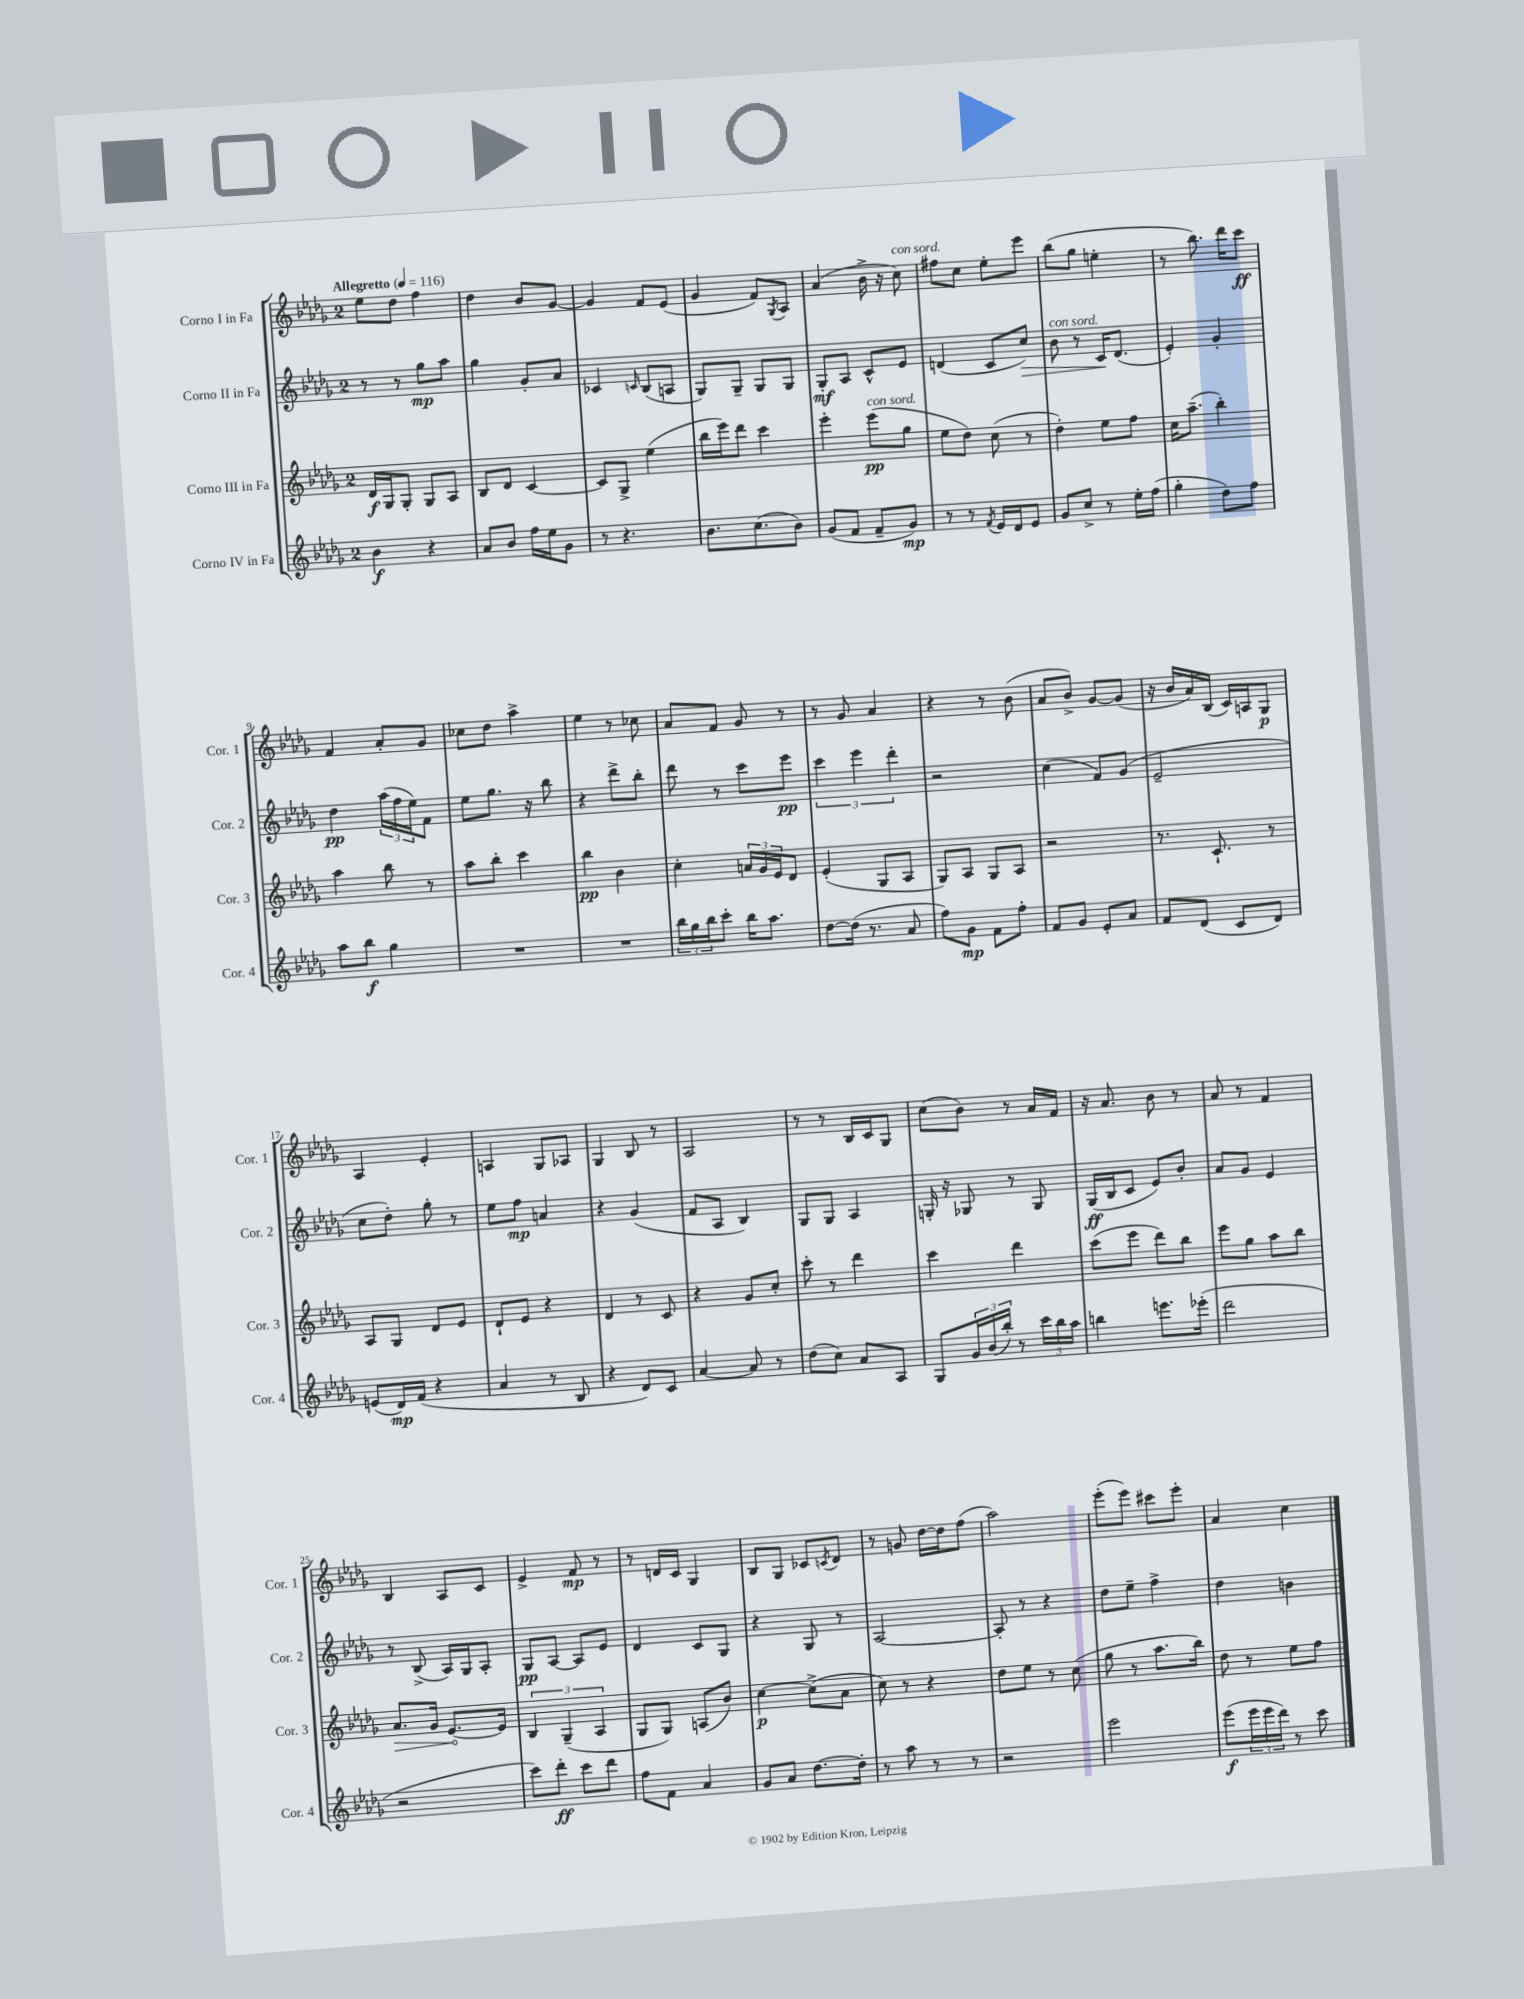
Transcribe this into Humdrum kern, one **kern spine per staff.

**kern	**dynam	**kern	**dynam	**kern	**dynam	**kern	**dynam
*part4	*part4	*part3	*part3	*part2	*part2	*part1	*part1
*staff4	*staff4	*staff3	*staff3	*staff2	*staff2	*staff1	*staff1
*I"Corno IV in Fa	*	*I"Corno III in Fa	*	*I"Corno II in Fa	*	*I"Corno I in Fa	*
*I'Cor. 4	*	*I'Cor. 3	*	*I'Cor. 2	*	*I'Cor. 1	*
*clefG2	*	*clefG2	*	*clefG2	*	*clefG2	*
*k[b-e-a-d-g-]	*	*k[b-e-a-d-g-]	*	*k[b-e-a-d-g-]	*	*k[b-e-a-d-g-]	*
*M2/4	*	*M2/4	*	*M2/4	*	*M2/4	*
*MM116	*	*MM116	*	*MM116	*	*MM116	*
=1	=1	=1	=1	=1	=1	=1	=1
!	!	!	!	!	!	!LO:TX:a:B:t=Allegretto	!
4b-\	f	16d-/LL	f	8r	.	8ee-\L	.
.	.	16G-/J	.	.	.	.	.
.	.	8G-'/J	.	8r	.	8dd-\J	.
4r	.	8G-/L	.	8gg-\L	mp	4ff\	.
.	.	8A-/J	.	8aa-\J	.	.	.
=2	=2	=2	=2	=2	=2	=2	=2
8a-/L	.	8B-/L	.	4gg-\	.	4dd-\	.
8b-/J	.	8d-/J	.	.	.	.	.
16ff\LL	.	[4c/	.	8g-'/L	.	8b-/L	.
16ee-\J	.	.	.	.	.	.	.
8g-\J	.	.	.	8a-/J	.	[8g-/J	.
=3	=3	=3	=3	=3	=3	=3	=3
8r	.	8c/L]	.	4c-X/	.	4g-/]	.
4.r	.	8G-^/J	.	.	.	.	.
.	.	.	.	16qqcn/	.	.	.
.	.	(4ee-\	.	(8B-/L	.	8f/L	.
.	.	.	.	8An/J	.	(8e-/J	.
=4	=4	=4	=4	=4	=4	=4	=4
8.b-\L	.	16bb-\LL	.	8G-/L)	.	4g-/	.
.	.	16eee-\J)	.	.	.	.	.
.	.	8ddd-\J	.	8G-~/J	.	.	.
(8.cc\	.	.	.	.	.	.	.
.	.	4ccc\	.	8G-/L	.	8f/L)	.
.	.	.	.	.	.	8qG-/	.
8b-\J)	.	.	.	8G-/J	.	8A-/J	.
=5	=5	=5	=5	=5	=5	=5	=5
(8g-/L	.	4eee-'\	.	8G-'/L	mf	(4a-/	.
8f/J	.	.	.	8A-/J	.	.	.
!	!	!LO:TX:a:i:t=con sord.	!	!	!	!	!
8f~/L	.	(8eee-\L	pp	8c^^/L	.	16b-^\	.
.	.	.	.	.	.	16r	.
!	!	!	!	!	!	!LO:TX:a:i:t=con sord.	!
8g-/J)	mp	8gg-\J	.	8e-/J	.	8cc\)	.
=6	=6	=6	=6	=6	=6	=6	=6
8r	.	8ee-\L	.	(4dn/	.	8ff#X\L	.
8r	.	8dd-\J)	.	.	.	8cc\J	.
8qf/	.	.	.	.	.	.	.
16e-/LL	.	(8cc\	.	8c/L	.	8ee-'\L	.
16d-/J	.	.	.	.	.	.	.
!	!	!	!	!	!LO:HP:b	!	!
8e-/J	.	8r	.	8cc/J)	>	8eee-\J	.
=7	=7	=7	=7	=7	=7	=7	=7
!	!	!	!	!LO:TX:a:i:t=con sord.	!	!	!
8g-/L	.	4dd-'\)	.	8b-\	.	(8bb-\L	.
8cc^/J	.	.	.	8r	.	8gg-\J	.
8r	.	8ee-\L	.	16c/KL	.	4een'\	.
.	.	.	.	(8.d-/J	]	.	.
16ee-'\LL	.	8ff\J	.	.	.	.	.
(16ff\JJ	.	.	.	.	.	.	.
=8	=8	=8	=8	=8	=8	=8	=8
4gg-'\	.	16cc\KL	.	4e-'/)	.	8r	.
.	.	(8.aa-~\J	.	.	.	.	.
.	.	.	.	.	.	8.bb-\)	.
8dd-\L)	.	4bb-'\)	.	4g-'/	.	.	.
.	.	.	.	.	.	16ddd-\KL	.
8ff\J	.	.	.	.	.	8ccc\J	ff
!!LO:LB:g=z
=9	=9	=9	=9	=9	=9	=9	=9
8aa-\L	.	4aa-\	.	4dd-\	pp	4f/	.
8bb-\J	f	.	.	.	.	.	.
4gg-\	.	8bb-\	.	(24aa-\LL	.	8a-'/L	.
.	.	.	.	24ff\	.	.	.
.	.	.	.	24ee-\J)	.	.	.
.	.	8r	.	8f\J	.	8g-/J	.
=10	=10	=10	=10	=10	=10	=10	=10
2r	.	8aa-\L	.	8ee-\L	.	8cc-X\L	.
.	.	8bb-'\J	.	8.gg-\J	.	8dd-\J	.
.	.	4ccc\	.	.	.	4aa-^\	.
.	.	.	.	16r	.	.	.
.	.	.	.	8bb-\	.	.	.
=11	=11	=11	=11	=11	=11	=11	=11
2r	.	4bb-\	pp	4r	.	4ee-\	.
.	.	4b-\	.	8ddd-^\L	.	8r	.
.	.	.	.	8bb-'\J	.	8cc-X\	.
=12	=12	=12	=12	=12	=12	=12	=12
24bb-\LL	.	4cc'\	.	8ddd-\	.	8a-/L	.
24gg-\	.	.	.	.	.	.	.
24bb-\J	.	.	.	.	.	.	.
8ccc'\J	.	.	.	8r	.	8f/J	.
16bb-\KL	.	24an/LL	.	8ccc\L	.	8g-/	.
.	.	24g-/	.	.	.	.	.
8.aa-\J	.	.	.	.	.	.	.
.	.	24e-/J	.	.	.	.	.
.	.	8d-/J	.	8eee-\J	pp	8r	.
=13	=13	=13	=13	=13	=13	=13	=13
[8dd-\L	.	(4e-'/	.	6ccc\	.	8r	.
(16dd-\Jk]	.	.	.	.	.	8g-/	.
.	.	.	.	6eee-\	.	.	.
8.r	.	.	.	.	.	.	.
.	.	8G-/L	.	.	.	4a-/	.
.	.	.	.	6ddd-'\	.	.	.
8a-/	.	8A-/J	.	.	.	.	.
=14	=14	=14	=14	=14	=14	=14	=14
8ff\L)	.	8G-/L)	.	2r	.	4r	.
8g-\J	mp	8A-/J	.	.	.	.	.
8f\L	.	8G-/L	.	.	.	8r	.
8ff'\J	.	8A-/J	.	.	.	(8b-\	.
=15	=15	=15	=15	=15	=15	=15	=15
8f/L	.	2r	.	(4cc\	.	8a-/L	.
8g-/J	.	.	.	.	.	8b-^/J)	.
8e-'/L	.	.	.	8f/L)	.	[8g-/L	.
8a-/J	.	.	.	(8g-/J	.	(8g-/J]	.
=16	=16	=16	=16	=16	=16	=16	=16
8f/L	.	8.r	.	2e-~/	.	16r	.
.	.	.	.	.	.	16b-/LL	.
(8d-/J	.	.	.	.	.	16a-/)	.
.	.	8.c`/	.	.	.	(16B-/JJ	.
8c/L	.	.	.	.	.	16c/LL)	.
.	.	.	.	.	.	16An/J	.
8d-/J)	.	8r	.	.	.	8G-/J	p
!!LO:LB:g=z
=17	=17	=17	=17	=17	=17	=17	=17
(8en/L	.	8A-/L	.	8cc\L	.	4A-/	.
16d-/L)	mp	8G-/J	.	8dd-'\J)	.	.	.
(16f/JJ	.	.	.	.	.	.	.
4r	.	8d-/L	.	8gg-'\	.	4e-'/	.
.	.	8e-/J	.	8r	.	.	.
=18	=18	=18	=18	=18	=18	=18	=18
4a-/	.	8d-`/L	.	8ee-\L	.	4An/	.
.	.	8e-/J	.	8ff\J	mp	.	.
8r	.	4r	.	4an/	.	8G-/L	.
8B-/	.	.	.	.	.	8A-X/J	.
=19	=19	=19	=19	=19	=19	=19	=19
4r	.	4d-/	.	4r	.	4G-/	.
8d-/L)	.	8r	.	(4g-/	.	8B-/	.
8c/J	.	8c/	.	.	.	8r	.
=20	=20	=20	=20	=20	=20	=20	=20
[4a-/	.	4r	.	8f/L	.	2A-/	.
.	.	.	.	8A-/J	.	.	.
8a-/]	.	8g-/L	.	4B-/)	.	.	.
8r	.	8cc'/J	.	.	.	.	.
=21	=21	=21	=21	=21	=21	=21	=21
(8dd-\L	.	8ccc'\	.	8G-/L	.	8r	.
8cc\J)	.	8r	.	8G-/J	.	8r	.
8a-/L	.	4ddd-\	.	4A-/	.	16B-/LL	.
.	.	.	.	.	.	16c/J	.
8A-/J	.	.	.	.	.	8G-/J	.
=22	=22	=22	=22	=22	=22	=22	=22
8G-/L	.	4ccc\	.	16Gn'/	.	(8cc\L	.
.	.	.	.	16r	.	.	.
24g-/L	.	.	.	8G-X/	.	8b-\J)	.
(24b-/	.	.	.	.	.	.	.
24bb-'/JJ)	.	.	.	.	.	.	.
8r	.	4ddd-\	.	8r	.	8r	.
24ccc\LL	.	.	.	8G-/	.	16a-/LL	.
24bb-\	.	.	.	.	.	.	.
.	.	.	.	.	.	16f/JJ	.
24aa-\JJ	.	.	.	.	.	.	.
=23	=23	=23	=23	=23	=23	=23	=23
4bbn\	.	(8ccc\L	.	(16G-/LL	ff	16r	.
.	.	.	.	16B-/J	.	8.a-/	.
.	.	8eee-\J	.	8c/J	.	.	.
8.eeen\L	.	8ddd-\L)	.	8e-/L)	.	8b-\	.
.	.	8bb-\J	.	8b-'/J	.	8r	.
(16eee-X'\Jk	.	.	.	.	.	.	.
=24	=24	=24	=24	=24	=24	=24	=24
2ddd-\	.	8eee-\L	.	8a-/L	.	8a-/	.
.	.	8gg-\J	.	8g-/J	.	8r	.
.	.	8aa-\L	.	4e-/	.	4f/	.
.	.	8bb-\J	.	.	.	.	.
!!LO:LB:g=z
=25	=25	=25	=25	=25	=25	=25	=25
!	!	!	!LO:HP:b	!	!	!	!
2r	.	8.a-/L	>	8r	.	4B-/	.
.	.	.	.	(8B-^/	.	.	.
.	.	16g-/Jk	.	.	.	.	.
.	.	[8.e-/L	.	16A-/LL)	.	8A-/L	.
.	.	.	.	16G-/J	.	.	.
.	.	.	.	8A-'/J	.	8c/J	.
.	.	16e-/Jk]	]	.	.	.	.
=26	=26	=26	=26	=26	=26	=26	=26
8ccc\L)	.	6B-/	.	8G-/L	pp	4e-^/	.
8ddd-'\J	ff	.	.	[8A-/J	.	.	.
.	.	(6G-~/	.	.	.	.	.
8ccc\L	.	.	.	8A-/L]	.	8f/	mp
.	.	6A-/	.	.	.	.	.
8ddd-\J	.	.	.	8e-/J	.	8r	.
=27	=27	=27	=27	=27	=27	=27	=27
8ff\L	.	8G-/L	.	4d-/	.	8r	.
8f\J	.	8G-/J)	.	.	.	16dn/LL	.
.	.	.	.	.	.	16c/JJ	.
4a-/	.	(8An/L	.	8c/L	.	4G-/	.
.	.	8b-/J)	.	8G-/J	.	.	.
=28	=28	=28	=28	=28	=28	=28	=28
8g-/L	.	[4cc\	p	4r	.	8B-/L	.
8a-/J	.	.	.	.	.	8G-/J	.
[8.dd-\L	.	(8cc^\L]	.	8G-/	.	8c-X/L	.
.	.	.	.	.	.	8qcn/	.
.	.	8a-\J	.	8r	.	8d-/J	.
16dd-'\Jk]	.	.	.	.	.	.	.
=29	=29	=29	=29	=29	=29	=29	=29
8r	.	8cc\)	.	[2A-/	.	8r	.
8aa-\	.	8r	.	.	.	8gn/	.
8r	.	4r	.	.	.	[16dd-\LL	.
.	.	.	.	.	.	16dd-\J]	.
8r	.	.	.	.	.	(8ff\J	.
=30	=30	=30	=30	=30	=30	=30	=30
2r	.	8dd-\L	.	8A-'/]	.	2aa-\)	.
.	.	8ee-\J	.	8r	.	.	.
.	.	8r	.	4r	.	.	.
.	.	(8cc\	.	.	.	.	.
=31	=31	=31	=31	=31	=31	=31	=31
2eee-\	.	8gg-\	.	8dd-\L	.	(8eee-'\L	.
.	.	8r	.	8ee-~\J	.	8eee-\J)	.
.	.	8.aa-\L	.	4ff^\	.	8ccc#X\L	.
.	.	.	.	.	.	8eee-'\J	.
.	.	16bb-\Jk)	.	.	.	.	.
=32	=32	=32	=32	=32	=32	=32	=32
(8eee-\L	f	8dd-\	.	4dd-\	.	4a-/	.
24eee-\L	.	8r	.	.	.	.	.
24eee-\	.	.	.	.	.	.	.
24ddd-\JJ)	.	.	.	.	.	.	.
8r	.	8ee-\L	.	4bn\	.	4cc\	.
8ccc\	.	8ff\J	.	.	.	.	.
==	==	==	==	==	==	==	==
*-	*-	*-	*-	*-	*-	*-	*-
